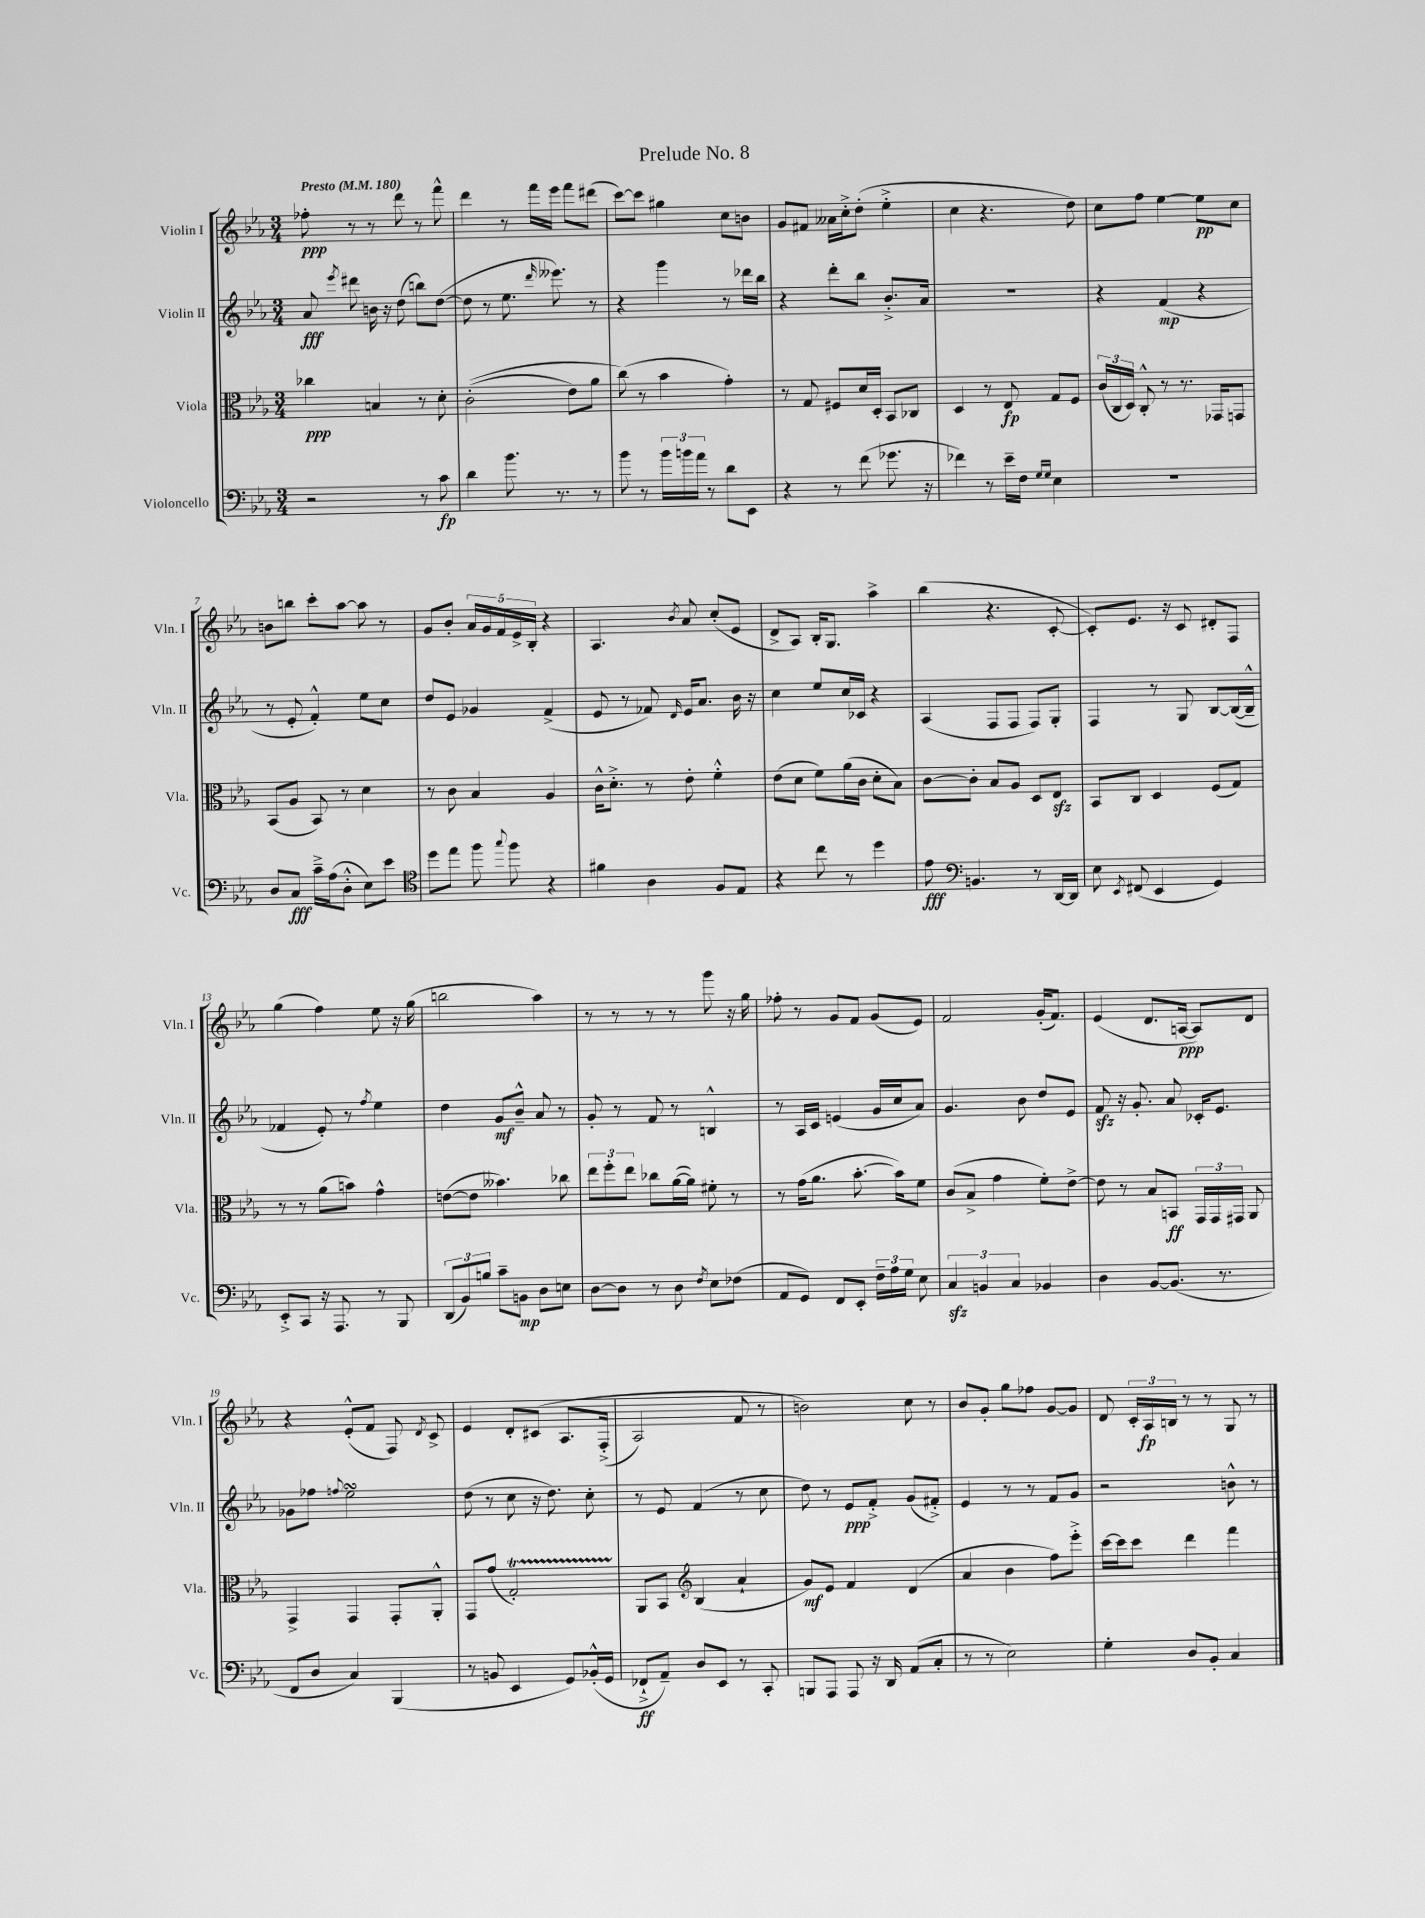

**kern	**kern	**kern	**kern
*staff4	*staff3	*staff2	*staff1
*clefF4	*clefC3	*clefG2	*clefG2
*k[b-e-a-]	*k[b-e-a-]	*k[b-e-a-]	*k[b-e-a-]
*M3/4	*M3/4	*M3/4	*M3/4
*MM180	*MM180	*MM180	*MM180
2r	4cc-	8a-	8ff-'
.	.	8qeee-	.
.	.	8ddd#	8r
.	4B	16b	8r
.	.	16r	.
.	.	(8dd	8ddd
8r	8r	8bb)	8r
8c	8d'	([8dd	8fff^^
=	=	=	=
4d	&((2c'	8dd]	4ddd
.	.	8r	.
8.b-	.	8.ee-	8r
.	.	.	16fff
.	.	16qqddd	.
8.r	.	8.eee--)	16eee-
.	8e-)	.	8fff
8r	8a-	8r	(8ddd#
=	=	=	=
8b-	(8cc&)	4r	[8ccc)
8r	8r	.	8ccc]
24b-	4b-	4ggg	4gg#
24b	.	.	.
24a-	.	.	.
8r	.	.	.
8d	4g')	8r	8cc
8EE-	.	16ddd-	8b
.	.	16bb-	.
=	=	=	=
4r	8r	4r	8g
.	8G	.	8f#
8r	8F#	8ddd'	16a--
.	.	.	16cc'^
(8f	16d	8bb-	(8dd'
.	16D'	.	.
8.g-	8BB-	8.b-'^	4ee-'^
.	8C-	.	.
16r	.	16a-	.
=	=	=	=
4f-)	4D	2.r	4cc
8r	8r	.	4.r
16e-~	8E-	.	.
16F	.	.	.
16qqG	.	.	.
16qqG	.	.	.
4E-	8G	.	.
.	8F	.	8dd)
=	=	=	=
2.r	(24c	4r	8cc
.	24C	.	.
.	24D)	.	.
.	8C'^^	.	8ff
.	8r	(4f	[4ee-
.	8.r	.	.
.	.	4r	8ee-]
.	16GG-	.	.
.	8GG	.	8cc
=	=	=	=
8D	(8BB-	8r	8b
8C	8A-	8e-'	8bb
16c~^	8BB-)	4f'^^)	8ccc'
(16A-	.	.	.
8D'^^	8r	.	[8aa-
8E-)	4d	8ee-	8aa-]
8e-	.	8cc	8r
=	=	=	=
*clefC4	*	*	*
8dd	8r	8dd	8g
8ee-	8c	8e-	8b-'
8ff	4B-	4g-	20a-
.	.	.	20g
.	.	.	20f
8qqgg	.	.	.
8ff	.	.	.
.	.	.	20e-^
.	.	.	20B-'
4r	4A-	(4f^	4r
=	=	=	=
4f#	16c^^	8e-	4.A-
.	8.d'^	.	.
.	.	8r	.
4A-	8r	8f-)	.
.	.	16qqd	8qb-
.	8e-'	16e-	8a-
.	.	8.a-	.
8F	4f'^^	.	(8cc'
8E-	.	16b-	8e-
.	.	16r	.
=	=	=	=
4r	(8e-	4cc	8d^
.	8d	.	8A-)
8cc	8f)	8ee-	16B-'
.	.	.	8.G
8r	(16a-	16cc	.
.	16c	16c-	.
4dd	8d'	4r	4aa-^
.	8B-)	.	.
=	=	=	=
8e-	[8c	(4A-	(4bb-
*clefF4	*	*	*
4.BB	8c']	.	.
.	8B-	8F	4.r
.	8A-	8F	.
8r	8D	8F)	.
[16DD	8E-	8G'	[8c'
16DD]	.	.	.
=	=	=	=
8E-	8BB-	4F	8c'])
8qEE-	.	.	.
(8FF#	8C	.	8.e-
4EE-	4D	8r	.
.	.	.	16r
.	.	8G	8c
4GG)	(8F	[8B-	8d#'
.	8G)	(16B-_	8F
.	.	16B-~^^]	.
=	=	=	=
8EE-'^	8r	4f-	(4gg
8CC	8r	.	.
16r	(8a-	8e-')	4ff)
8.AAA-	.	.	.
.	8b)	8r	.
.	.	8qff	.
8r	4g^^	4ee-	8ee-
8BBB-	.	.	16r
.	.	.	(16gg
=	=	=	=
(12DD	([8e	4dd	2bb
12BB-)	.	.	.
.	8e]	.	.
12B	.	.	.
8c~	4.b--)	8g	.
8BB	.	8b-~^^	.
8D	.	8a-	4aa-)
8E	8cc-	8r	.
=	=	=	=
[8D	12ee-	8g'	8r
.	12ff'	.	.
8D]	.	8r	8r
.	12ee-	.	.
8r	8cc-	8f	8r
8D	([16a-	8r	8r
.	16a-])	.	.
8qF	.	.	.
8E-	8f#'	4B^^	8ggg
(8F-	8r	.	16r
.	.	.	16gg
=	=	=	=
8AA-	8r	8r	8ff-'
8GG)	(16g	16A-	8r
.	8.a-	16c	.
8FF	.	(4e	8g
8EE-'	[8.b-'	.	8f
24F~	.	16g	(8g
24A-	.	.	.
.	16b-])	16cc	.
24G	.	.	.
8E-	8f	8a-)	8e-)
=	=	=	=
6C	(8c	4.g	2f
.	8B-^	.	.
6BB	.	.	.
.	4g	.	.
6C	.	.	.
.	.	8b-	.
4BB-	8f')	8dd	(16g'
.	.	.	8.f)
.	[8e-^	8e-	.
=	=	=	=
4D	8e-]	8f	(4e-
.	8r	16r	.
.	.	8.g'	.
[8BB-	8B-	.	8.d
(8.BB-]	8BB	8a-	.
.	.	.	[16A
.	24GG	16c-'	8A])
.	24GG	.	.
8.r	.	8.e-	.
.	24GG#	.	.
.	8AA-	.	8d
=	=	=	=
8FF	4GG^	8g-	4r
8D	.	8ff-	.
.	.	8qqff	.
4C)	4GG	2ee-	(8e-'^^
.	.	.	8f
(4BBB-	8GG'	.	8F)
.	.	.	8qd
.	8AA-'^^	.	8c^
=	=	=	=
8r	8GG	(8dd	4e-
8BB	(8g	8r	.
4EE-	2G')	8cc	8d'
.	.	16r	&(8c#
.	.	8.dd)	.
8GG)	.	.	8.A-
(16BB-'^^	.	8cc'	.
16GG	.	.	(16F'^
=	=	=	=
8FF-`^	8AA-	8r	2A-)
8AA-~)	8BB-	8e-	.
*	*clefG2	*	*
8D	(4B-	(4f	.
8EE-	.	.	.
8r	4a-`	8r	8f
8CC'	.	8cc	8r
=	=	=	=
8BBB	8g)	8dd)	2b&)
8AAA-	8e-	8r	.
8AAA-	4f	8e-	.
16r	.	8f'^	.
16DD	.	.	.
(8AA-	(4d	(8g	8cc
8C'	.	8f#'^)	8r
=	=	=	=
8r	4a-	4e-	8b-
8r	.	.	8g'
2E-)	4b-	8r	8gg
.	.	8r	8ff-
.	8ff)	8f	[8g
.	8eee-'^	8g	8g]
=	=	=	=
4G'	[16ccc	2r	8d
.	16ccc]	.	.
.	8ccc	.	24c'
.	.	.	24A-
.	.	.	24B
8D	4ddd	.	8r
8BB-'	.	.	8r
4C	4fff	8b^^	8G
.	.	8r	8r
==	==	==	==
*-	*-	*-	*-
